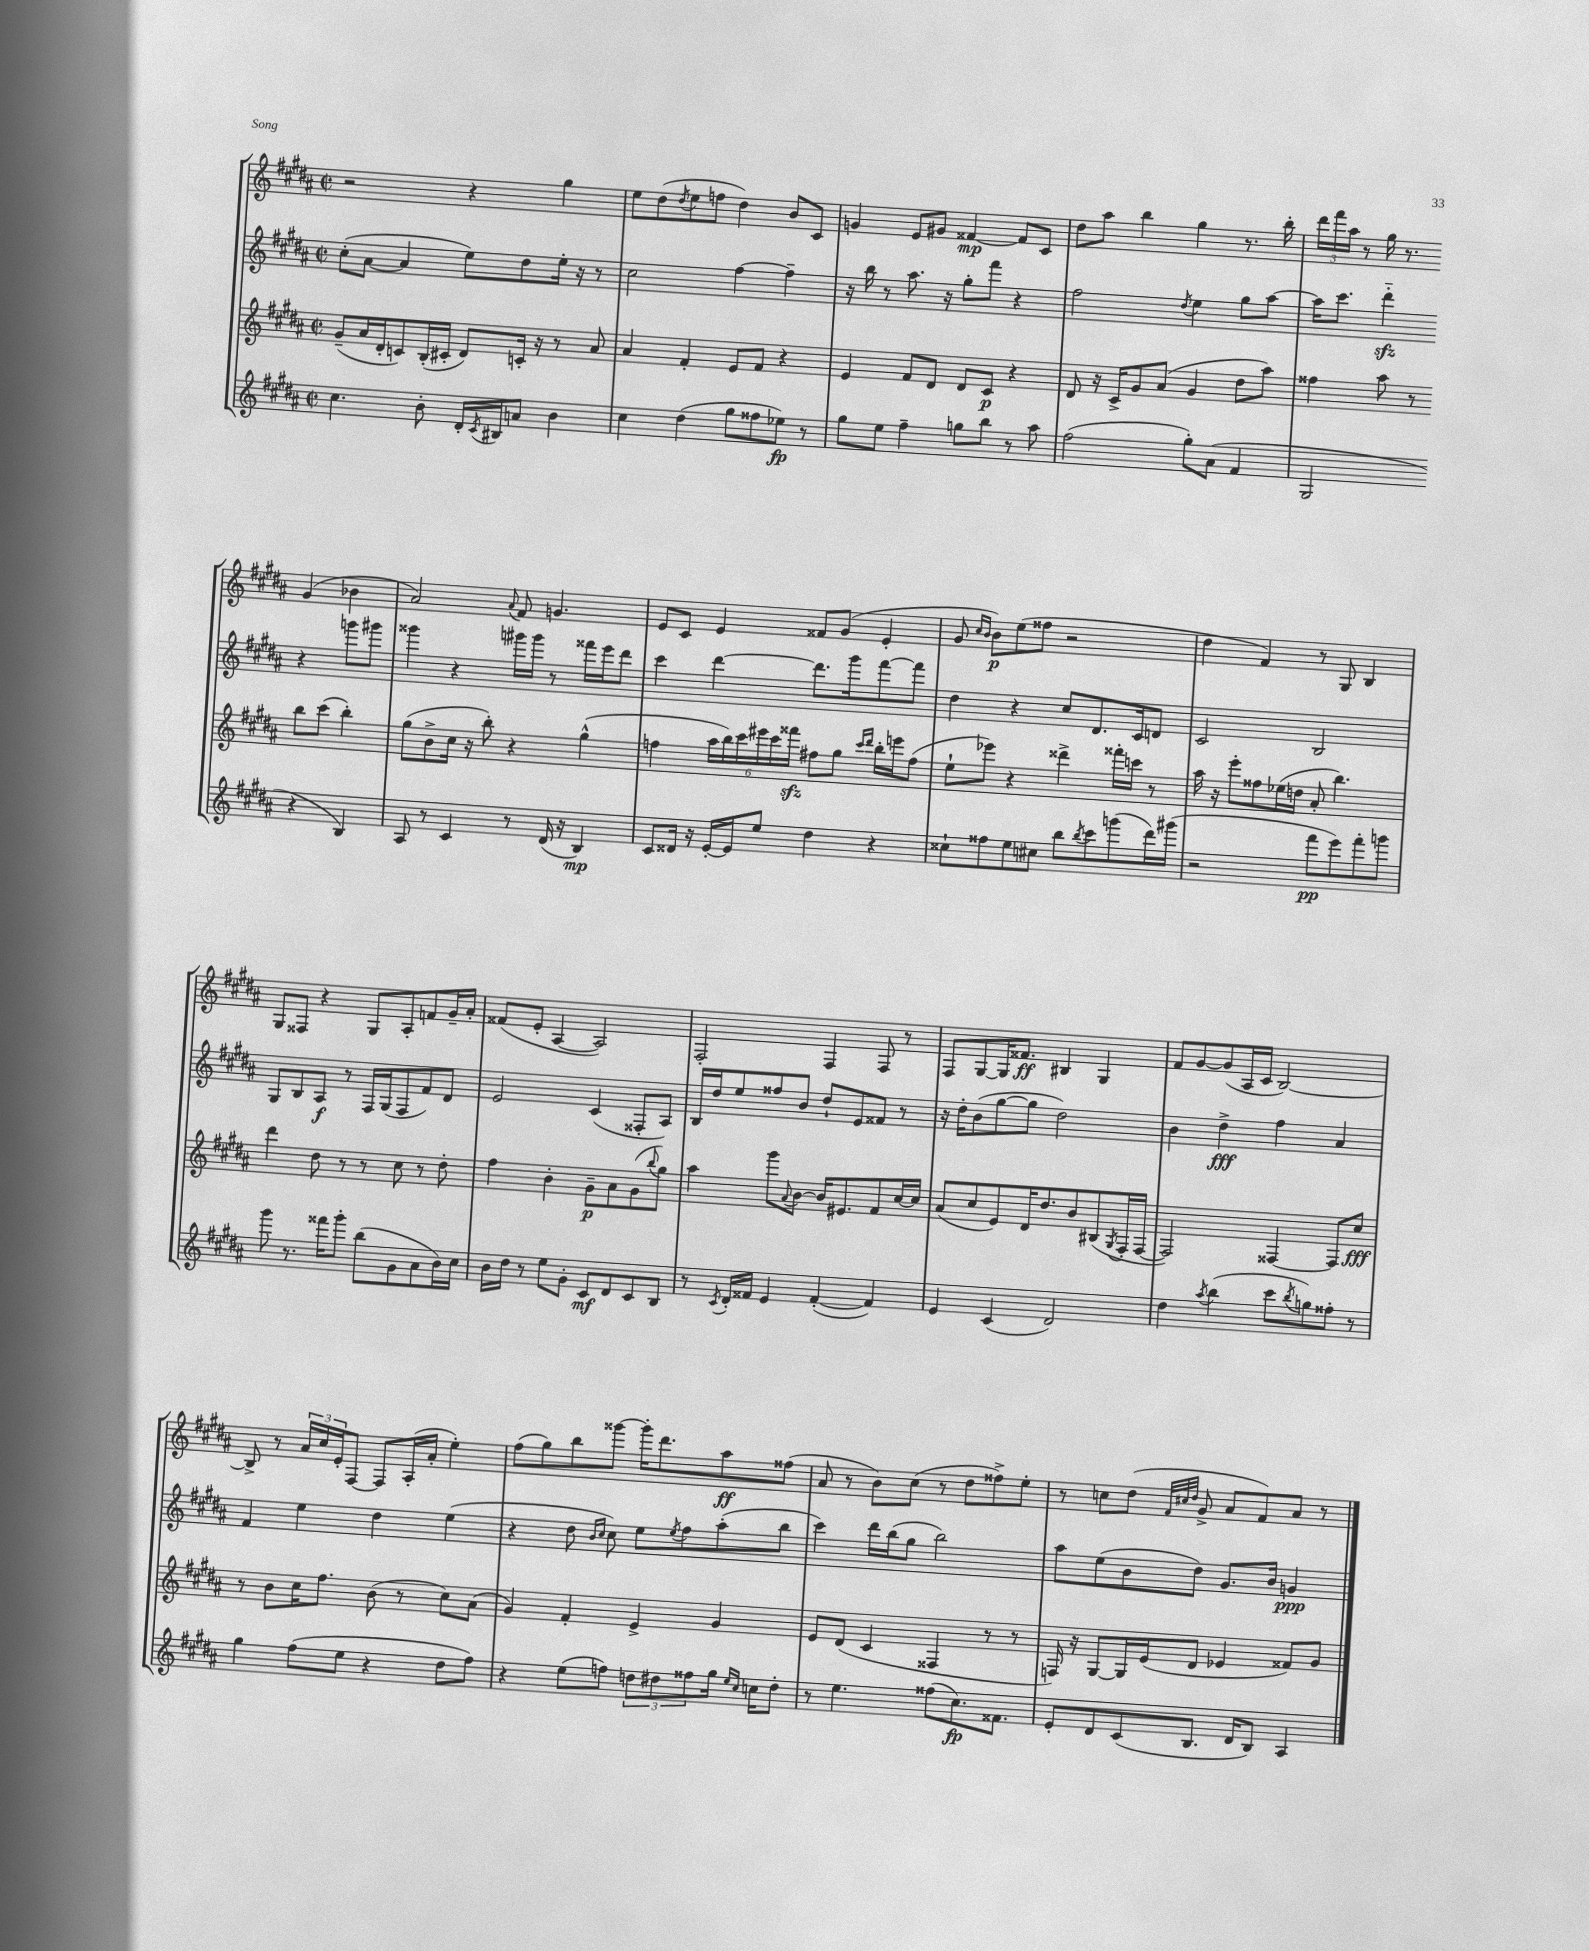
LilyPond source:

<<
\new StaffGroup <<
\new Staff = "s0" {
    \clef treble \key b \major \defaultTimeSignature \time 2/2
    r2 r4 gis''4 |
    e''8 dis''8( \acciaccatura { dis''8 } e''8 f''8 dis''4) b'8 cis'8 |
    g'4 e'8 gis'8 fisis'4~\mp fisis'8 cis'8 |
    dis''8 ais''8 b''4 gis''4 r8. b''16-. |
    \tuplet 3/2 { dis'''16 fis'''16 ais''16 } r8 gis''16 r8. gis'4( bes'4 |
    ais'2) \appoggiatura { ais'8 } fis'8 g'4. |
    e'8 cis'8 e'4 fisis'8 gis'8( e'4-. |
    gis'8 \grace { cis''16 b'16 } b'8\p) e''8( fisis''8 r2 |
    dis''4 fis'4) r8 gis8 b4 |
    gis8 fisis8 r4 gis8 ais8-. f'8 gis'16-- ais'16-. |
    fisis'8( e'8-. ais4~ ais2) |
    fis2-. fis4 fis8 r8 |
    fis8 gis8~ gis16 fisis'8.\ff bis4 gis4 |
    fis'8 gis'8~ gis'8( ais16 cis'16 b2~) |
    b8-> r8 \tuplet 3/2 { ais'16 cis''16 e'16-. } fis8~ fis8 ais16-.( ais'16-. e''4-.) |
    fis''8( gis''8) b''8 gisis'''8~ gisis'''16-. dis'''8. ais''8\ff fisis''8( |
    ais'8 r8 b'8) cis''8( r8 dis''8 fisis''8->) e''8-. |
    r8 c''8 dis''8( \grace { fis'32 cis''32 dis''32 } gis'8-> ais'8 fis'8) ais'8 r8 \bar "|." |
}
\new Staff = "s1" {
    \clef treble \key b \major \defaultTimeSignature \time 2/2
    cis''8-.( ais'8~ ais'4 e''8) dis''8 e''16-. r16 r8 |
    cis''2 fis''4~ fis''4-- |
    r16 b''16 r8 ais''8. r16 gis''8-. fis'''8 r4 |
    fis''2 \acciaccatura { dis''8 } e''4 gis''8 ais''8~ |
    ais''16 cis'''8. dis'''4-_\sfz r4 g'''8 gis'''8 |
    gisis'''4 r4 gis'''16 gis'''16 r8 fisis'''16 e'''16 dis'''8 |
    cis'''4 dis'''4~ dis'''8. gis'''16 fis'''8~ fis'''8 |
    dis''4 r4 cis''8 dis'8. cis'16 d'8 |
    cis'2 b2 |
    gis8 b8 ais8\f r8 fis16 gis16( fis8 fis'8) dis'8 |
    e'2 cis'4( fisis8-. ais8) |
    b16 dis''16 e''8 fisis''8 b'8 dis''8-! e'8 fisis'8 r8 |
    r16 dis''16-. b'8( gis''8~ gis''8 dis''2) |
    b'4 dis''4->\fff fis''4 ais'4 |
    fis'4 e''4 dis''4 e''4( |
    r4 dis''8 \grace { b'16 cis''16 } cis''8) e''8 \acciaccatura { e''8 } fis''8 ais''8-.( b''8 |
    cis'''4) dis'''16 b''16( gis''8 b''2) |
    ais''8 e''8( b'8 dis''8) gis'8. b'16 g'4\ppp \bar "|." |
}
\new Staff = "s2" {
    \clef treble \key b \major \defaultTimeSignature \time 2/2
    gis'8--( ais'16 dis'16-. c'8) b16-.( cis'16-. dis'8) c'16-. r16 r8 ais'8 |
    ais'4 fis'4-. e'8 fis'8 r4 |
    e'4 fis'8 dis'8 dis'8 cis'8\p r4 |
    dis'8 r16 cis'16-> gis'8 ais'8( gis'4 dis''8 ais''8) |
    fisis''4 ais''8 r8 b''8 cis'''8( b''4-.) |
    gis''8( b'8-> cis''16 r16 b''8-.) r4 gis''4-^( |
    f''4 \tuplet 6/4 { ais''16 b''16) cis'''16 eis'''16 cis'''16 fisis'''16\sfz } fis''8 gis''8 \grace { cis'''16 dis'''16 } b''16-. e'''16 fis''8( |
    e''8-! ees'''8) r4 disis'''4-> fisis'''16-. c'''16 r8 |
    ais''16 r16 e'''8-. fisis''8 ees''16( d''16 ais'8-. b''4.) |
    dis'''4 dis''8 r8 r8 cis''8 r8 dis''8-. |
    fis''4 b'4-. gis'8--\p ais'8 gis'8( \appoggiatura { b''8 } gis''8) |
    ais''4 gis'''8 \appoggiatura { ais'8 } b'8~ b'16 eis'8. fis'8 cis''16~ cis''16 |
    ais'8( cis''8 e'8) dis'16 dis''8. b'8 bis8( \acciaccatura { gis8 } fis16-. fis16~ |
    fis2) fisis4~ fisis8 cis''8\fff |
    r8 b'8 cis''16 fis''8. b'8( r8 cis''8) ais'8( |
    gis'4) fis'4-. e'4-> gis'4 |
    e'8 dis'8( cis'4 fisis4 r8 r8 |
    f16) r16 gis8~ gis16 e'16( dis'8 ees'4 fisis'8) gis'8 \bar "|." |
}
\new Staff = "s3" {
    \clef treble \key b \major \defaultTimeSignature \time 2/2
    cis''4. b'8-. dis'16-. \acciaccatura { cis'8 } bis16 a'8 b'4 |
    cis''4 dis''4( gis''8 fisis''8 ees''8\fp) r8 |
    gis''8 e''8 fis''4-- g''8 b''8 r8 ais''8 |
    fis''2( gis''8-.) ais'8( fis'4 |
    gis2 r4 b4) |
    ais8 r8 cis'4 r8 dis'16( r16 b4\mp) |
    cis'8 disis'16 r16 e'16~-. e'16 e''8 dis''4 r4 |
    cisis''8-! fisis''8 e''8 cis''8 b''8 \acciaccatura { b''8 } cis'''8 g'''8( dis'''16) gis'''16( |
    r2 fis'''8\pp e'''8) fis'''8-. g'''8 |
    gis'''8 r8. fisis'''16 gis'''8-. b''8( gis'8 ais'8 b'16) cis''16 |
    b'16 dis''16 r8 e''8 gis'8-. cis'8\mf dis'8 cis'8 b8 |
    r8 \acciaccatura { cis'8 } dis'16-. fisis'16 e'4 fisis'4~-.( fisis'4) |
    e'4 cis'4( dis'2) |
    dis''4 \acciaccatura { ais''8 } b''4( cis'''8 \acciaccatura { b''8 } g''8) fisis''8-. r8 |
    gis''4 fis''8( e''8 r4 dis''8 fis''8) |
    r4 e''8( f''8) \tuplet 3/2 { d''8 dis''8 fisis''8 } gis''16 \grace { e''16 cis''16 } c''16 dis''8-. |
    r8 e''4. fisis''8( cis''8.\fp) fisis'8. |
    e'8-. dis'8 cis'8( b8. dis'16 b8) ais4 \bar "|." |
}
>>
>>
\layout { \context { \Score \remove "Bar_number_engraver" } }
